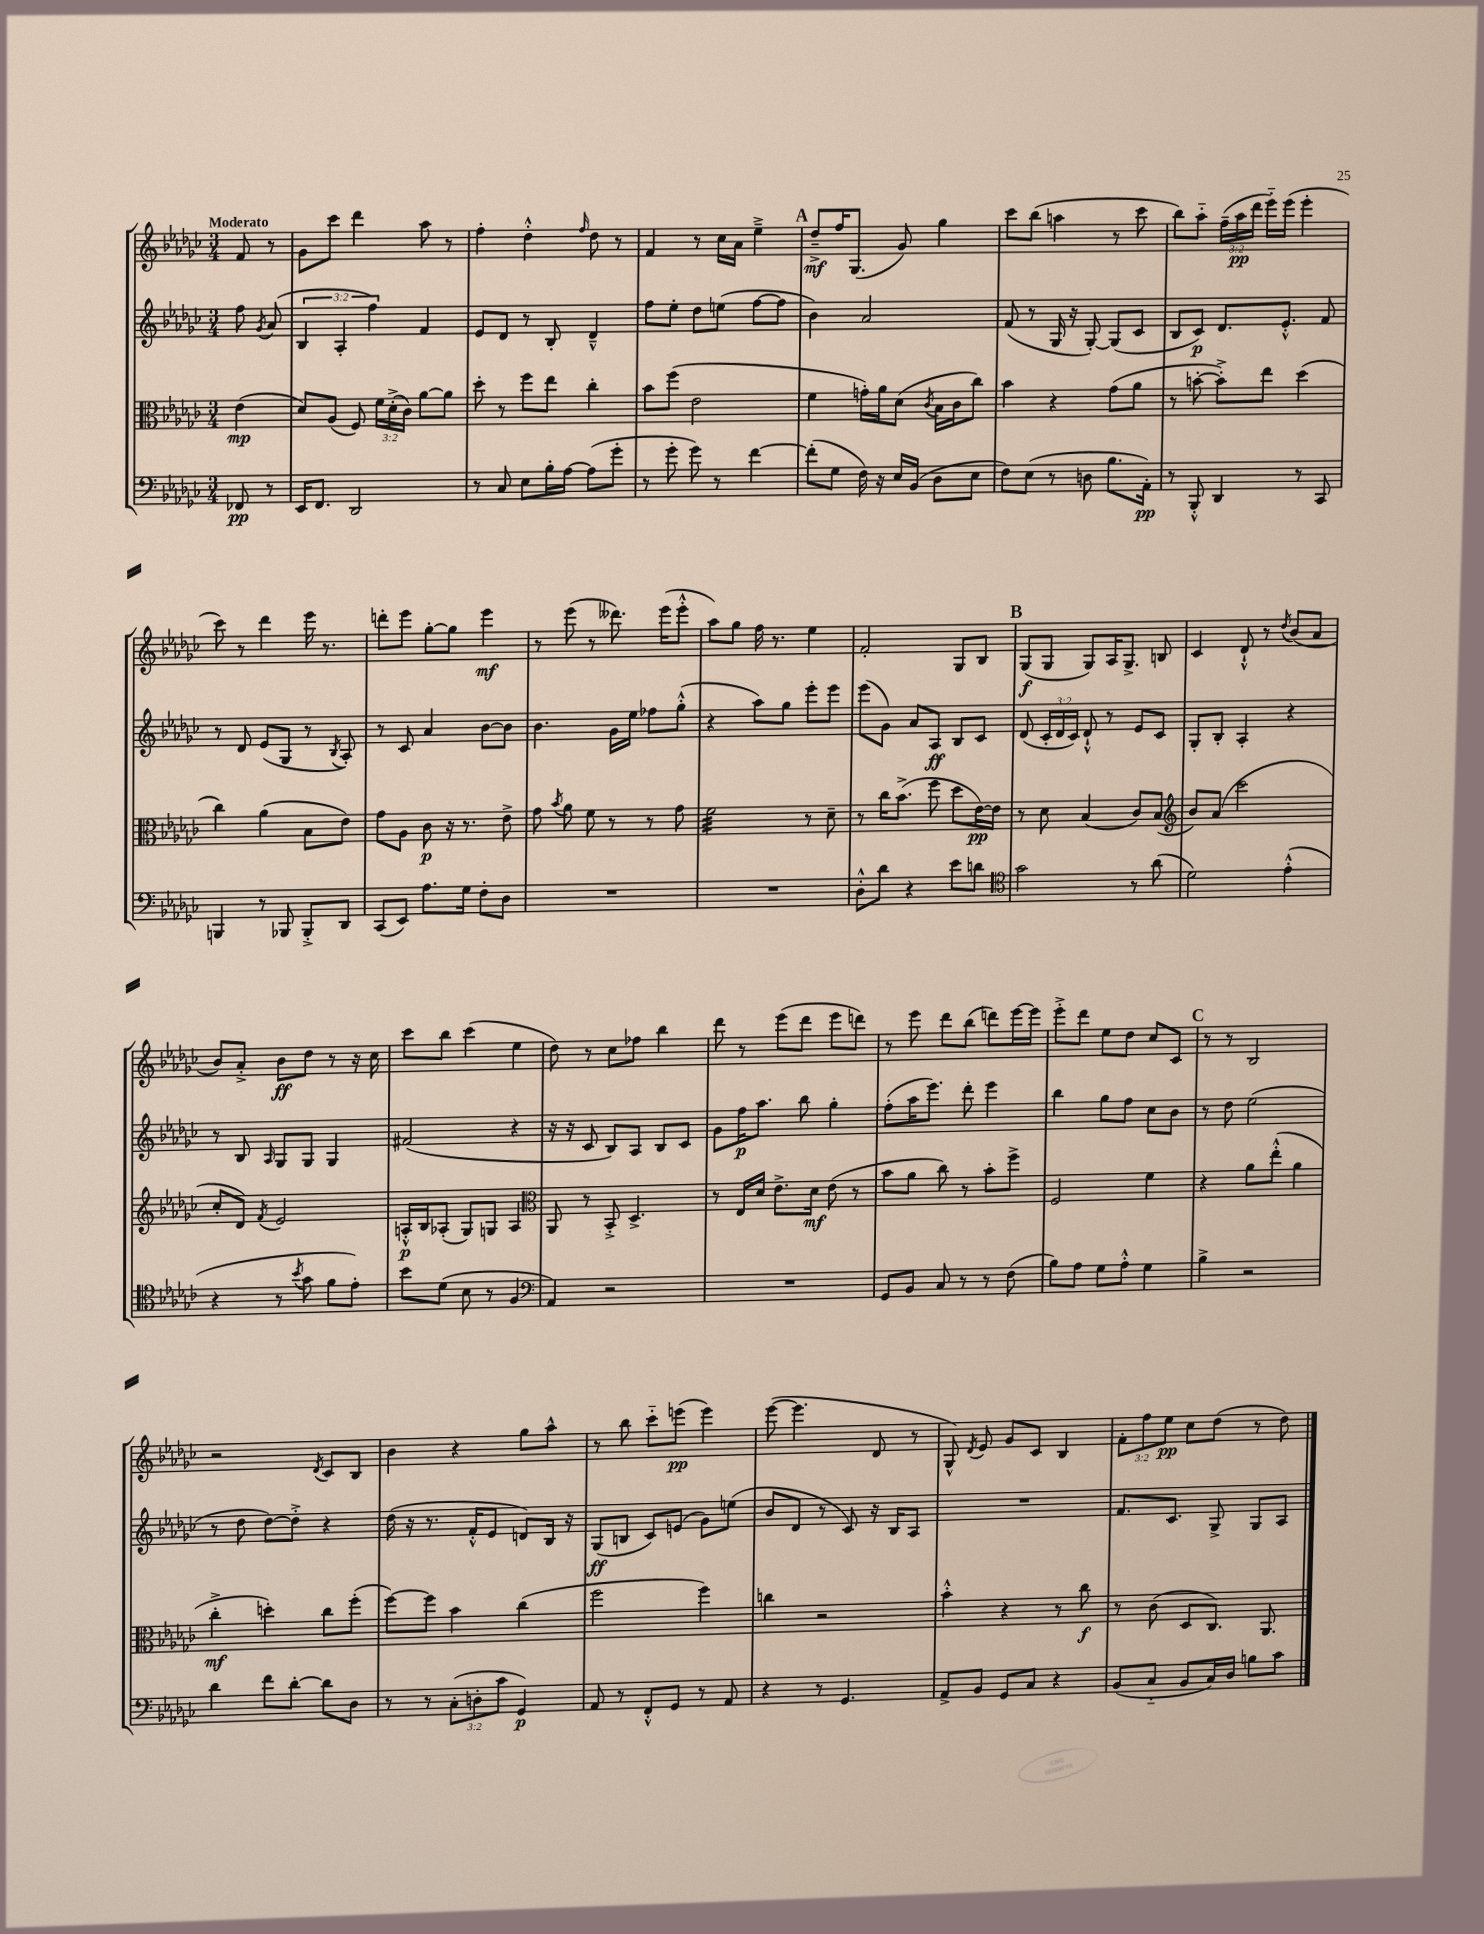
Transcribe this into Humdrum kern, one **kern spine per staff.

**kern	**dynam	**kern	**dynam	**kern	**dynam	**kern	**dynam
*part4	*part4	*part3	*part3	*part2	*part2	*part1	*part1
*staff4	*staff4	*staff3	*staff3	*staff2	*staff2	*staff1	*staff1
*clefF4	*	*clefC3	*	*clefG2	*	*clefG2	*
*k[b-e-a-d-g-c-]	*	*k[b-e-a-d-g-c-]	*	*k[b-e-a-d-g-c-]	*	*k[b-e-a-d-g-c-]	*
*M3/4	*	*M3/4	*	*M3/4	*	*M3/4	*
=	=	=	=	=	=	=	=
!	!	!	!	!	!	!LO:TX:a:B:t=Moderato	!
8FF-X/	pp	(4e-\	mp	8ff\	.	8f/	.
.	.	.	.	8qg-/	.	.	.
8r	.	.	.	(8a-/	.	8r	.
=1	=1	=1	=1	=1	=1	=1	=1
16EE-/KL	.	8d-/L)	.	6B-/	.	8g-\L	.
8.FF/J	.	.	.	.	.	.	.
.	.	(8A-/J	.	.	.	8ccc-\J	.
.	.	.	.	6A-'/	.	.	.
2DD-/	.	8F/)	.	.	.	4ddd-\	.
.	.	.	.	6ff\)	.	.	.
.	.	24f\LL	.	.	.	.	.
.	.	(24d-'^\	.	.	.	.	.
.	.	24c-\JJ)	.	.	.	.	.
.	.	[8a-\L	.	4f/	.	8aa-\	.
.	.	8a-\J]	.	.	.	8r	.
=2	=2	=2	=2	=2	=2	=2	=2
8r	.	8dd-'\	.	8e-/L	.	4ff'\	.
8C-/	.	8r	.	8d-/J	.	.	.
8E-\L	.	8ff\L	.	8r	.	4dd-'^^\	.
16B-'\L	.	8ee-\J	.	8B-'/	.	.	.
[16A-\JJ	.	.	.	.	.	.	.
.	.	.	.	.	.	16qqff/	.
(8A-\L]	.	4cc-'\	.	4d-~^^/	.	8dd-\	.
8g-'\J	.	.	.	.	.	8r	.
=3	=3	=3	=3	=3	=3	=3	=3
8r	.	8b-\L	.	8ff\L	.	4f/	.
8g-'\	.	(8ff\J	.	8ee-'\J	.	.	.
8g-\)	.	2e-\	.	8dd-\L	.	8r	.
8r	.	.	.	(8een\J	.	16cc-\LL	.
.	.	.	.	.	.	16a-\JJ	.
[4f\	.	.	.	[8ff\L	.	4ee-~^\	.
.	.	.	.	8ff\J]	.	.	.
!!LO:REH:place=s1:t=A
=4	=4	=4	=4	=4	=4	=4	=4
(8f'\L]	.	4f\	.	4b-\)	.	8dd-~^/L	mf
8G-\J	.	.	.	.	.	16ff/K	.
.	.	.	.	.	.	(8.G-/J	.
16F\)	.	16gn'\LL)	.	2a-/	.	.	.
16r	.	16a-\J	.	.	.	.	.
16E-/LL	.	(8d-\J	.	.	.	8g-/)	.
(16BB-/JJ	.	.	.	.	.	.	.
.	.	8qc-/	.	.	.	.	.
8D-\L	.	16B-\LL	.	.	.	4gg-\	.
.	.	16c-\J	.	.	.	.	.
8E-\J	.	8cc-\J)	.	.	.	.	.
=5	=5	=5	=5	=5	=5	=5	=5
8F\L)	.	4b-\	.	(8f/	.	8ccc-\L	.
(8E-\J	.	.	.	8r	.	(8bb-\J	.
8r	.	4r	.	16G-/	.	4aan\	.
.	.	.	.	16r	.	.	.
8Dn\	.	.	.	[8G-'/)	.	.	.
8.B-\L	.	(8g-\L	.	(8G-/L]	.	8r	.
.	.	8a-\J	.	8c-/J	.	8ccc-\	.
16AA-'\Jk)	pp	.	.	.	.	.	.
=6	=6	=6	=6	=6	=6	=6	=6
8r	.	8r	.	8B-/L	.	8bb-\L)	.
8BBB-'^^/	.	[8bn'\	.	8c-/J)	p	8aa-\J	.
4DD-/	.	8b'^\L])	.	8.d-/L	.	(24ff~\LL	.
.	.	.	.	.	.	24aa-\	pp
.	.	.	.	.	.	24ddd-\JJ	.
.	.	8ee-\J	.	.	.	16eee-\LL)	.
.	.	.	.	8.e-'^^/J	.	(16eee-\JJ	.
8r	.	(4dd-\	.	.	.	4eee-'\	.
8CC-/	.	.	.	8f/	.	.	.
!!LO:LB:g=z
=7	=7	=7	=7	=7	=7	=7	=7
4BBBn/	.	4cc-\)	.	8r	.	8ccc-\)	.
.	.	.	.	8d-/	.	8r	.
8r	.	(4a-\	.	(8e-/L	.	4ddd-\	.
8BBB-X/	.	.	.	8G-/J	.	.	.
8BBB-'^/L	.	8B-\L	.	8r	.	16eee-\	.
.	.	.	.	.	.	8.r	.
.	.	.	.	8qB-/	.	.	.
8DD-/J	.	8e-\J)	.	8A-'/)	.	.	.
=8	=8	=8	=8	=8	=8	=8	=8
(8CC-/L	.	8g-\L	.	8r	.	8dddn'\L	.
8EE-/J)	.	8A-\J	.	8c-/	.	8eee-\J	.
8.A-\L	.	8c-\	p	4a-/	.	[8gg-'\L	.
.	.	16r	.	.	.	8gg-\J]	.
16G-\Jk	.	8.r	.	.	.	.	.
8F'\L	.	.	.	[8b-\L	.	4eee-\	mf
8D-\J	.	8e-^\	.	8b-\J]	.	.	.
=9	=9	=9	=9	=9	=9	=9	=9
2.r	.	8g-\	.	4.b-\	.	8r	.
.	.	8qb-/	.	.	.	.	.
.	.	8a-\	.	.	.	(8eee-\	.
.	.	8f\	.	.	.	8r	.
.	.	8r	.	16g-\LL	.	8.ddd--X\)	.
.	.	.	.	16ee-\JJ	.	.	.
.	.	8r	.	8ff-X\L	.	.	.
.	.	.	.	.	.	(16eee-\KL	.
.	.	8g-\	.	(8gg-'^^\J	.	8eee-'^^\J	.
=10	=10	=10	=10	=10	=10	=10	=10
*	*	*tremolo	*	*	*	*	*
2.r	.	32f\LLL	.	4r	.	8aa-\L)	.
.	.	32f\	.	.	.	.	.
.	.	32f\	.	.	.	.	.
.	.	32f\	.	.	.	.	.
.	.	32f\	.	.	.	8gg-\J	.
.	.	32f\	.	.	.	.	.
.	.	32f\	.	.	.	.	.
.	.	32f\	.	.	.	.	.
.	.	32f\	.	8aa-\L)	.	16ff\	.
.	.	32f\	.	.	.	.	.
.	.	32f\	.	.	.	8.r	.
.	.	32f\	.	.	.	.	.
.	.	32f\	.	8gg-\J	.	.	.
.	.	32f\	.	.	.	.	.
.	.	32f\	.	.	.	.	.
.	.	32f\JJJ	.	.	.	.	.
*	*	*Xtremolo	*	*	*	*	*
.	.	8r	.	8eee-'\L	.	4ee-\	.
.	.	8d-~\	.	8eee-\J	.	.	.
=11	=11	=11	=11	=11	=11	=11	=11
8D-'^^\L	.	8r	.	(8eee-\L	.	2f'/	.
8d-\J	.	16cc-\KL	.	8g-\J)	.	.	.
.	.	(8.b-^\J	.	.	.	.	.
4r	.	.	.	8a-/L	.	.	.
.	.	8ff\	.	8A-/J	ff	.	.
8e-\L	.	8dd-\L	.	8B-/L	.	8G-/L	.
8dn\J	.	[16e-\L)	pp	8c-/J	.	8B-/J	.
.	.	16e-\JJ]	.	.	.	.	.
!!LO:REH:place=s1:t=B
=12	=12	=12	=12	=12	=12	=12	=12
*clefC4	*	*	*	*	*	*	*
2g-\	.	8r	.	(8d-/	.	(8G-/L	f
.	.	8d-\	.	24c-'/LL	.	8G-/J	.
.	.	.	.	24d-/	.	.	.
.	.	.	.	24c-/JJ)	.	.	.
.	.	(4B-/	.	8d-`^^/	.	8G-/L)	.
.	.	.	.	8r	.	16A-/K	.
.	.	.	.	.	.	8.G-^/J	.
8r	.	8c-/L)	.	8e-/L	.	.	.
(8a-\	.	(8B-/J	.	8c-/J	.	8Bn/	.
=13	=13	=13	=13	=13	=13	=13	=13
*	*	*clefG2	*	*	*	*	*
2d-\)	.	8b-/L)	.	8G-'/L	.	4c-/	.
.	.	(8a-/J	.	8B-'/J	.	.	.
.	.	2ccc-\	.	4A-'/	.	8d-`^^/	.
.	.	.	.	.	.	8r	.
.	.	.	.	.	.	8qdd-/	.
(4e-'^^\	.	.	.	4r	.	(8b-/L	.
.	.	.	.	.	.	8a-/J	.
!!LO:LB:g=z
=14	=14	=14	=14	=14	=14	=14	=14
4r	.	8cc-'/L	.	8r	.	8b-/L)	.
.	.	8d-/J)	.	8B-/	.	8a-'^/J	.
.	.	8qf/	.	16qqA-/	.	.	.
8r	.	2e-/	.	8G-/L	.	8b-\L	ff
8qb-/	.	.	.	.	.	.	.
8g-\	.	.	.	8G-/J	.	8dd-\J	.
8f\L	.	.	.	4G-/	.	8r	.
8e-'\J)	.	.	.	.	.	16r	.
.	.	.	.	.	.	16cc-\	.
=15	=15	=15	=15	=15	=15	=15	=15
8b-\L	.	16An'^^/LL	p	(2f#X/	.	8ccc-\L	.
.	.	16B-/J	.	.	.	.	.
(8d-\J	.	(8A-X'/J	.	.	.	8bb-\J	.
8B-\	.	8G-/L)	.	.	.	(4ccc-\	.
8r	.	8Gn/J	.	.	.	.	.
4F/	.	4A-/	.	4r	.	4ee-\	.
=16	=16	=16	=16	=16	=16	=16	=16
*clefF4	*	*clefC3	*	*	*	*	*
4AA-/)	.	8AA-/	.	16r	.	8dd-\)	.
.	.	.	.	16r	.	.	.
.	.	8r	.	8c-/	.	8r	.
2r	.	8BB-'^/	.	8B-/L)	.	8cc-\L	.
.	.	4.D-^/	.	8A-/J	.	8ff-X\J	.
.	.	.	.	8B-/L	.	4bb-\	.
.	.	.	.	8c-/J	.	.	.
=17	=17	=17	=17	=17	=17	=17	=17
2.r	.	8r	.	8g-\L	.	8ddd-\	.
.	.	16E-/LL	.	16ff\K	p	8r	.
.	.	16d-/JJ	.	8.aa-\J	.	.	.
.	.	8.e-^\L	.	.	.	(8eee-\L	.
.	.	.	.	8bb-\	.	8ddd-\J	.
.	.	16d-\Jk	mf	.	.	.	.
.	.	(8e-\	.	4gg-'\	.	8eee-\L	.
.	.	8r	.	.	.	8dddn\J)	.
=18	=18	=18	=18	=18	=18	=18	=18
8GG-/L	.	8b-\L	.	(8ff'\L	.	8r	.
8BB-/J	.	8a-\J	.	16aa-\K	.	8eee-\	.
.	.	.	.	8.eee-\J)	.	.	.
8C-/	.	8cc-\)	.	.	.	8ddd-\L	.
8r	.	8r	.	8ddd-'\	.	(8bb-\J	.
8r	.	8b-'\L	.	4eee-\	.	8dddn\L)	.
(8F\	.	8ff^\J	.	.	.	[16eee-\L	.
.	.	.	.	.	.	16eee-\JJ]	.
=19	=19	=19	=19	=19	=19	=19	=19
8B-\L)	.	2F/	.	4bb-\	.	8eee-'^\L	.
8A-\J	.	.	.	.	.	8ddd-\J	.
8G-\L	.	.	.	8gg-\L	.	8ee-\L	.
8A-'^^\J	.	.	.	8ff\J	.	8dd-\J	.
4G-\	.	4f\	.	8cc-\L	.	8cc-/L	.
.	.	.	.	8b-\J	.	8c-/J	.
!!LO:REH:place=s1:t=C
=20	=20	=20	=20	=20	=20	=20	=20
4B-^\	.	4r	.	8r	.	8r	.
.	.	.	.	8dd-\	.	8r	.
2r	.	8a-\L	.	(2ee-\	.	2B-/	.
.	.	(8ee-'^^\J	.	.	.	.	.
.	.	4a-\	.	.	.	.	.
!!LO:LB:g=z
=21	=21	=21	=21	=21	=21	=21	=21
4d-\	.	4cc-'^\	mf	8r	.	2r	.
.	.	.	.	8dd-\	.	.	.
8f\L	.	4ddn'\)	.	[8dd-\L)	.	.	.
[8d-'\J	.	.	.	8dd-'^\J]	.	.	.
.	.	.	.	.	.	8qd-/	.
8d-\L]	.	8cc-\L	.	4r	.	8c-/L	.
8D-\J	.	(8ff'\J	.	.	.	8B-/J	.
=22	=22	=22	=22	=22	=22	=22	=22
8r	.	[8ff\L)	.	(16dd-\	.	4b-\	.
.	.	.	.	16r	.	.	.
8r	.	8ff\J]	.	8.r	.	.	.
(12C-'\L	.	4b-\	.	.	.	4r	.
.	.	.	.	16f'^^/KL	.	.	.
12Dn'\	.	.	.	.	.	.	.
.	.	.	.	8e-/J	.	.	.
12c-\J	.	.	.	.	.	.	.
4GG-/)	p	(4cc-\	.	8dn/L)	.	8gg-\L	.
.	.	.	.	16B-/Jk	.	8aa-^^\J	.
.	.	.	.	16r	.	.	.
=23	=23	=23	=23	=23	=23	=23	=23
8AA-/	.	2ff\	.	(8G-/L	ff	8r	.
8r	.	.	.	8Bn/J	.	8bb-\	.
8FF'^^/L	.	.	.	8c-/L)	.	8ccc-\L	.
8GG-/J	.	.	.	(8en/J	.	(8eeen\J	pp
8r	.	4ff\)	.	8g-\L)	.	4eee\)	.
8AA-/	.	.	.	(8een\J	.	.	.
=24	=24	=24	=24	=24	=24	=24	=24
4r	.	4ccn\	.	8b-/L	.	([8eee-\	.
.	.	.	.	8d-/J	.	4.eee-\]	.
8r	.	2r	.	8r	.	.	.
4.GG-/	.	.	.	8c-/)	.	.	.
.	.	.	.	16r	.	8d-/	.
.	.	.	.	16B-/KL	.	.	.
.	.	.	.	8A-/J	.	8r	.
=25	=25	=25	=25	=25	=25	=25	=25
8AA-^/L	.	4b-'^^\	.	2.r	.	8G-^^/)	.
.	.	.	.	.	.	8qd-/	.
8BB-/J	.	.	.	.	.	8e-/	.
8GG-/L	.	4r	.	.	.	8g-/L	.
8C-/J	.	.	.	.	.	8c-/J	.
4r	.	8r	.	.	.	4B-/	.
.	.	8cc-\	f	.	.	.	.
=26	=26	=26	=26	=26	=26	=26	=26
(8BB-/L	.	8r	.	8.f/L	.	12f'\L	.
.	.	.	.	.	.	12ff\	.
8C-/J	.	(8c-\	.	.	.	.	.
.	.	.	.	.	.	12ee-\J	pp
.	.	.	.	8.c-/J	.	.	.
8BB-/L	.	8D-/L	.	.	.	8cc-\L	.
16C-/L)	.	8.C-/J)	.	8G-^/	.	(8dd-\J	.
16D-/JJ	.	.	.	.	.	.	.
8Bn\L	.	.	.	8G-/L	.	8r	.
.	.	8.AA-/	.	.	.	.	.
8c-\J	.	.	.	8A-/J	.	8dd-\)	.
==	==	==	==	==	==	==	==
*-	*-	*-	*-	*-	*-	*-	*-
